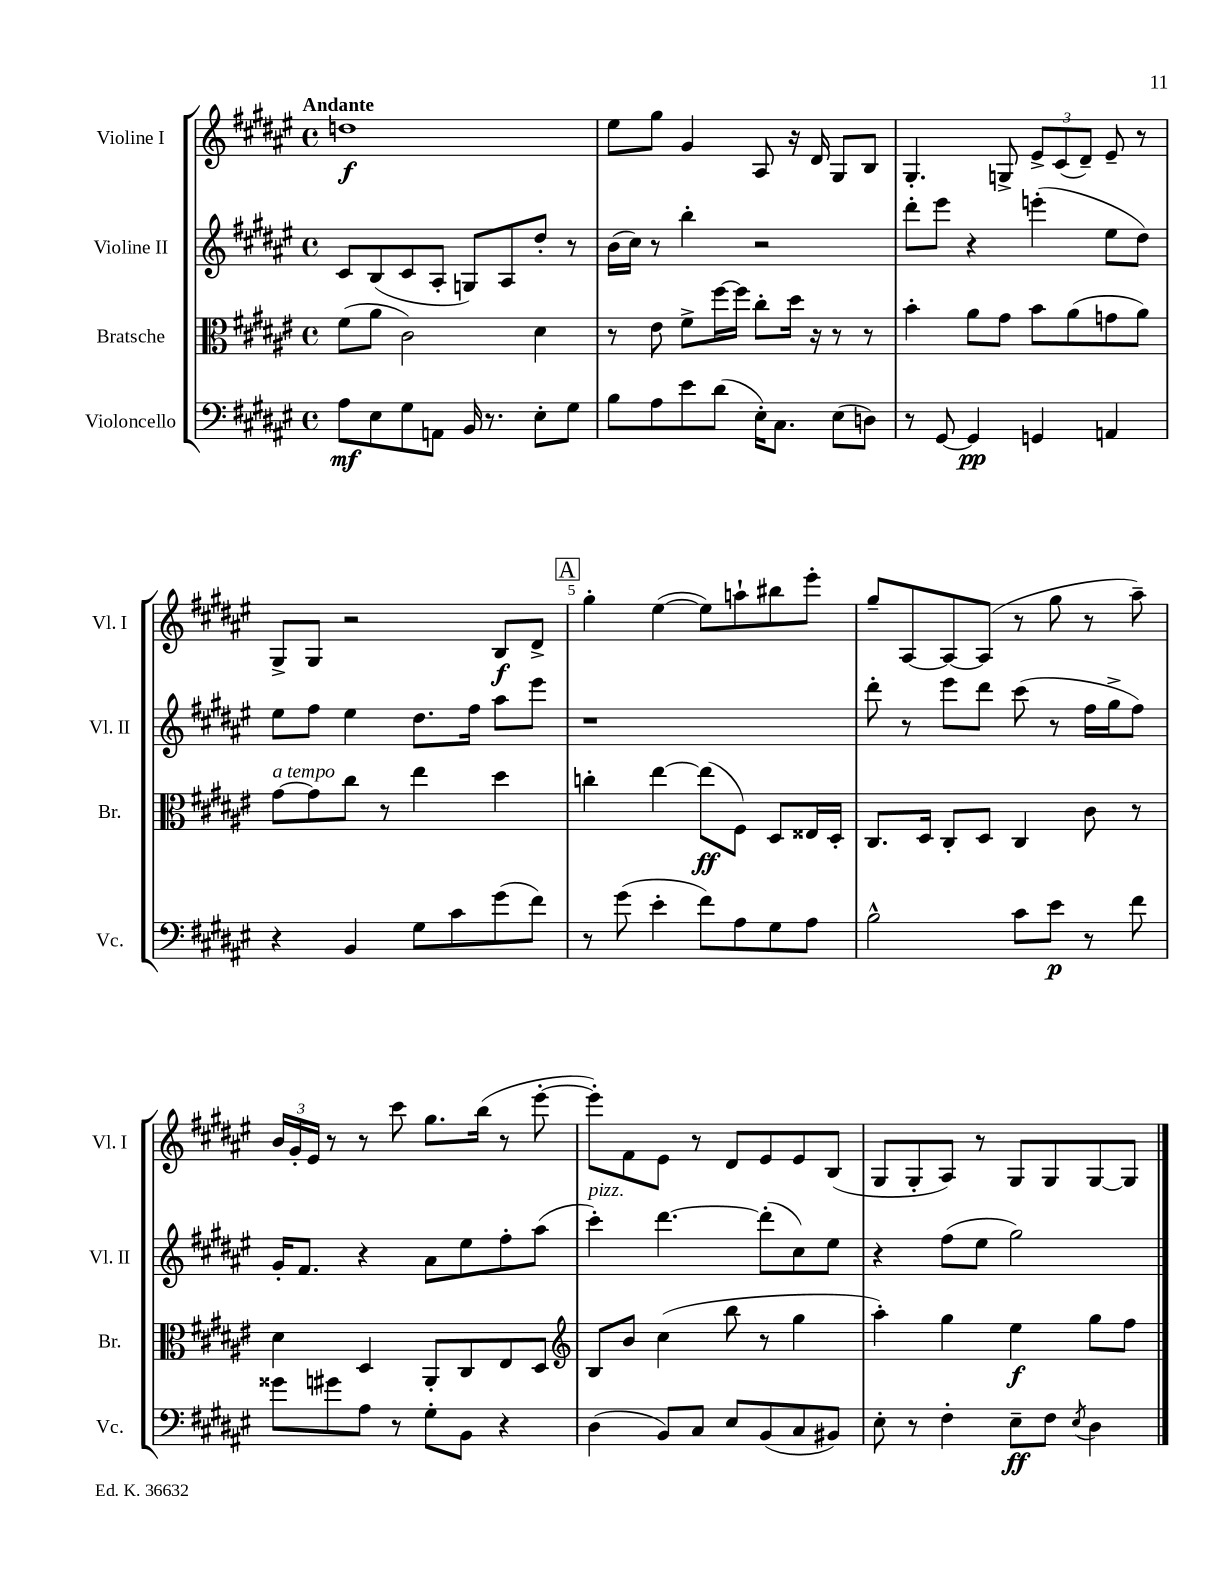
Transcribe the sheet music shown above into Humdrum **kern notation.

**kern	**kern	**kern	**kern
*staff4	*staff3	*staff2	*staff1
*clefF4	*clefC3	*clefG2	*clefG2
*k[f#c#g#d#a#e#]	*k[f#c#g#d#a#e#]	*k[f#c#g#d#a#e#]	*k[f#c#g#d#a#e#]
*M4/4	*M4/4	*M4/4	*M4/4
*met(c)	*met(c)	*met(c)	*met(c)
8A#\L	(8f#\L	8c#/L	1dd
8E#\	8a#\J	(8B/	.
8G#\	2c#\)	8c#/	.
8AA\J	.	8A#'/J	.
16BB/	.	8G/L)	.
8.r	.	.	.
.	.	8A#/	.
8E#'\L	4d#\	8dd#'/J	.
8G#\J	.	8r	.
=	=	=	=
8B\L	8r	(16b\LL	8ee#\L
.	.	16cc#\JJ)	.
8A#\	8e#\	8r	8gg#\J
8e#\	8f#^\L	4bb'\	4g#/
(8d#\J	[16ff#\L	.	.
.	16ff#\]JJ	.	.
16E#'\LK)	8cc#'\L	2r	8A#/
8.C#\J	.	.	.
.	16dd#\Jk	.	16r
.	16r	.	16d#/
(8E#\L	8r	.	8G#/L
8D\J)	8r	.	8B/J
=	=	=	=
8r	4b'\	8ddd#'\L	4.G#'/
[8GG#/	.	8eee#\J	.
4GG#/]	8a#\L	4r	.
.	8g#\J	.	8G^/
4GG/	8b\L	(4eee'\	12e#^/L
.	.	.	(12c#/
.	(8a#\	.	.
.	.	.	12d#~/J)
4AA/	8g\	8ee#\L	8e#~/
.	8a#\J)	8dd#\J)	8r
=	=	=	=
4r	[8g#\L	8ee#\L	8G#^/L
.	8g#\]	8ff#\J	8G#/J
4BB/	8cc#\J	4ee#\	2r
.	8r	.	.
8G#\L	4ee#\	8.dd#\L	.
8c#\	.	.	.
.	.	16ff#\Jk	.
(8g#\	4dd#\	8aa#\L	8B/L
8f#\J)	.	8eee#\J	8d#^/J
=	=	=	=
8r	4cc'\	1r	4gg#'\
(8g#\	.	.	.
4e#'\	[4ee#\	.	([4ee#\
8f#\L)	(8ee#\]L	.	8ee#\]L)
8A#\	8F#\J)	.	8aa`\
8G#\	8D#/L	.	8bb#\
8A#\J	16E##/L	.	8eee#'\J
.	16D#'/JJ	.	.
=	=	=	=
2B^^\	8.C#/L	8ddd#'\	8gg#~/L
.	.	8r	[8A#/
.	16D#/Jk	.	.
.	8C#'/L	8eee#\L	8A#/_
.	8D#/J	8ddd#\J	(8A#/]J
8c#\L	4C#/	(8ccc#\	8r
8e#\J	.	8r	8gg#\
8r	8c#\	16ff#\LL	8r
.	.	16gg#^\J	.
8f#\	8r	8ff#\J)	8aa#~\)
=	=	=	=
8g##\L	4d#\	16g#'/LK	24b/LL
.	.	.	24g#'/
.	.	8.f#/J	.
.	.	.	24e#/JJ
8g#\	.	.	8r
8A#\J	4D#/	4r	8r
8r	.	.	8ccc#\
8G#'\L	8AA#'/L	8a#\L	8.gg#\L
8BB\J	8C#/	8ee#\	.
.	.	.	(16bb\Jk
4r	8E#/	8ff#'\	8r
.	8D#/J	(8aa#\J	[8eee#'\
=	=	=	=
*	*clefG2	*	*
(4D#\	8B/L	4ccc#'\)	8eee#'\]L)
.	8b/J	.	8f#\
8BB/L)	(4cc#\	[4.ddd#\	8e#\J
8C#/J	.	.	8r
8E#/L	8bb\	.	8d#/L
(8BB/	8r	(8ddd#'\]L	8e#/
8C#/	4gg#\	8cc#\)	8e#/
8BB#/J)	.	8ee#\J	(8B/J
=	=	=	=
8E#'\	4aa#'\)	4r	8G#/L
8r	.	.	8G#'/
4F#'\	4gg#\	(8ff#\L	8A#/J)
.	.	8ee#\J	8r
8E#~\L	4ee#\	2gg#\)	8G#/L
8F#\J	.	.	8G#/
8qE#/	.	.	.
4D#\	8gg#\L	.	[8G#/
.	8ff#\J	.	8G#/]J
==	==	==	==
*-	*-	*-	*-
